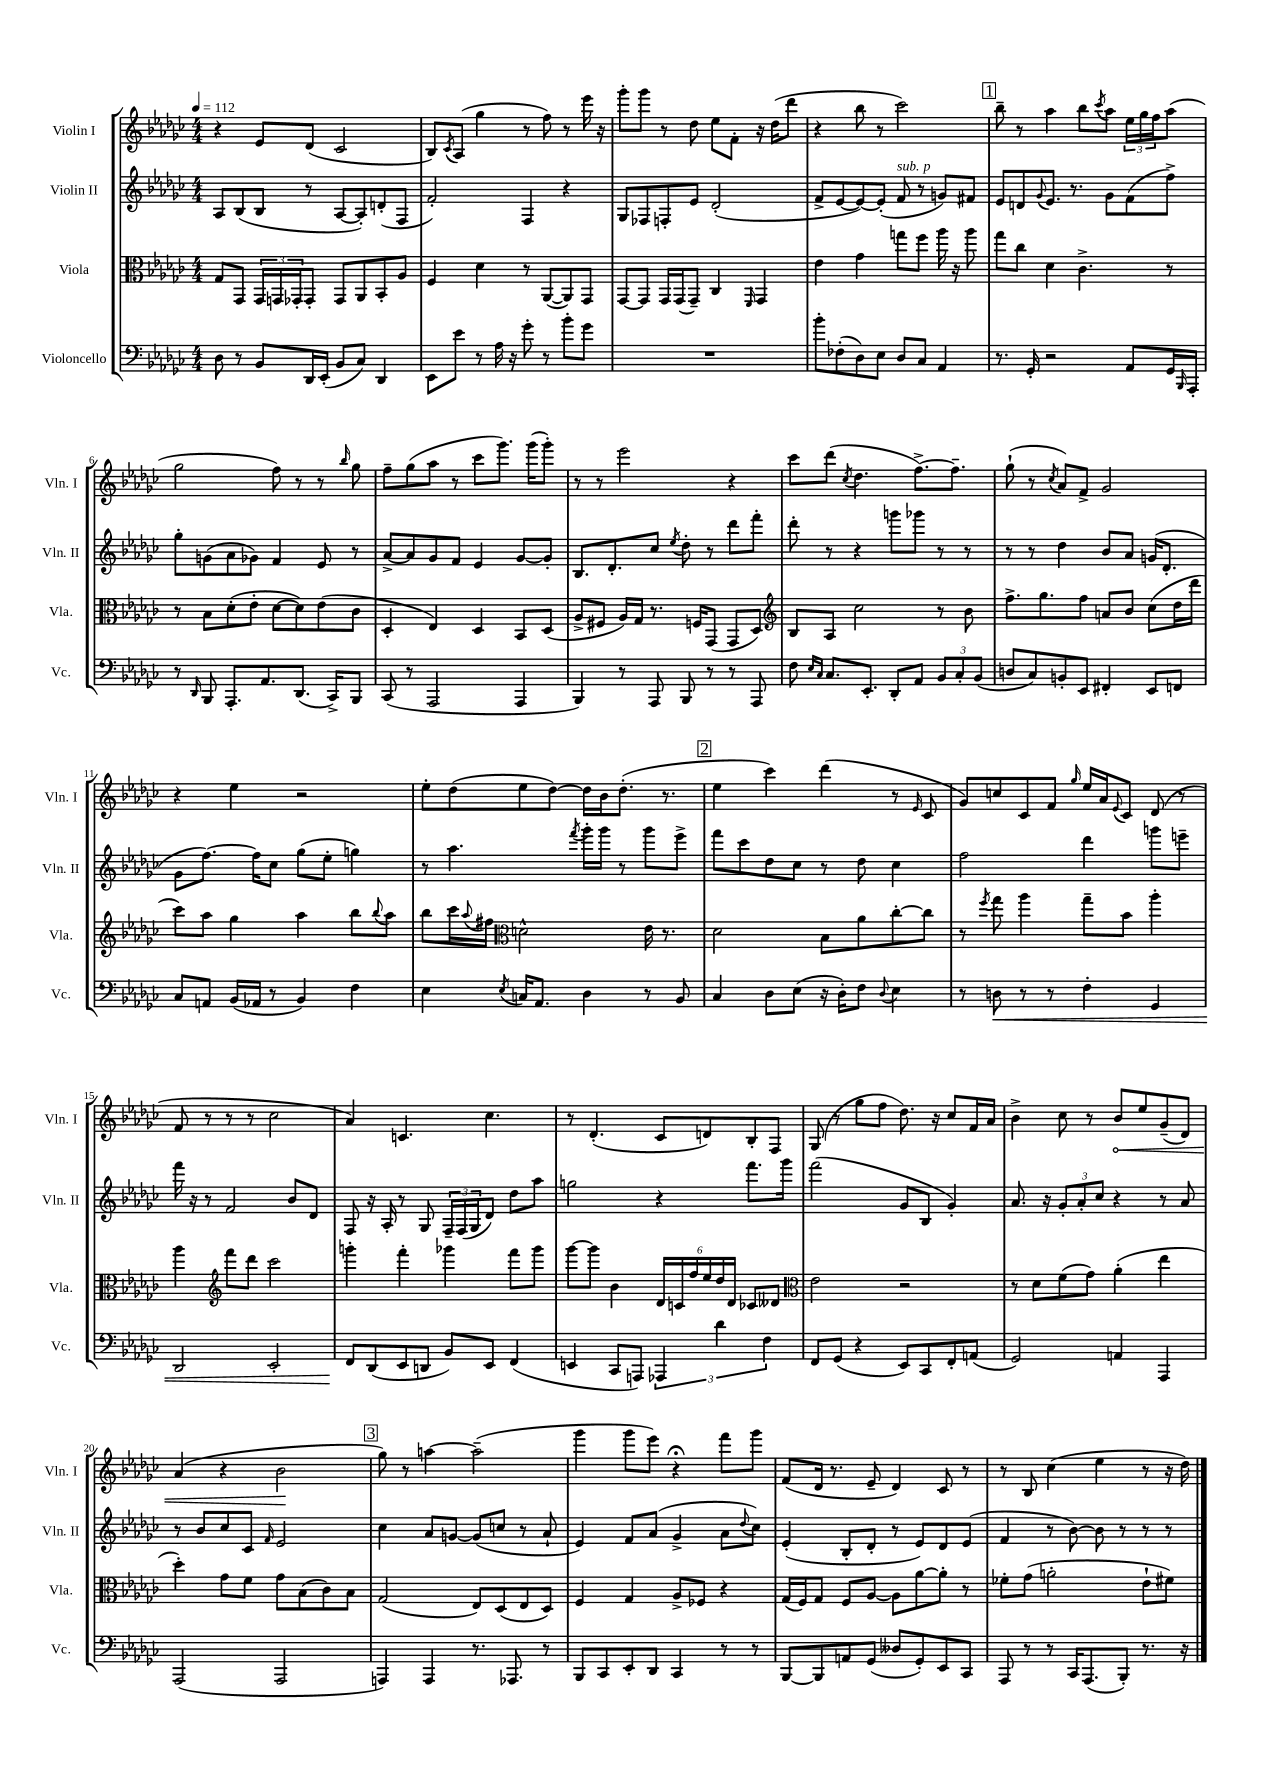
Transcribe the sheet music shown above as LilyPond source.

<<
\new StaffGroup <<
\new Staff = "s0" \with { instrumentName = "Violin I" shortInstrumentName = "Vln. I" } {
    \clef treble \key ges \major \numericTimeSignature \time 4/4 \tempo 4 = 112
    r4 ees'8 des'8( ces'2 |
    bes8) \acciaccatura { ces'8 } aes8( ges''4 r8 f''8) r8 ees'''16 r16 |
    ges'''8-. ges'''8 r8 des''8 ees''8 f'8-. r16 des''16( des'''8 |
    r4 bes''8 r8 ces'''2) |
    \mark \markup { \box "1" } bes''8-- r8 aes''4 bes''8 \acciaccatura { ces'''8 } aes''8 \tuplet 3/2 { ees''16 ges''16 f''16 } aes''8( |
    ges''2 f''8) r8 r8 \grace { bes''16 } ges''8 |
    f''8-- ges''8( aes''8 r8 ces'''8 ges'''8.) ges'''16( ges'''8-.) |
    r8 r8 ees'''2 r4 |
    ces'''8 des'''8( \acciaccatura { ces''8 } des''4. f''8.~->) f''8.-- |
    ges''8-!( r8 \acciaccatura { ces''8 } aes'8) f'8-> ges'2 |
    r4 ees''4 r2 |
    ees''8-. des''8( ees''8 des''8~) des''16 bes'16 des''8.-.( r8. |
    \mark \markup { \box "2" } ees''4 ces'''4) des'''4( r8 \grace { ees'16 } ces'8 |
    ges'8) c''8 ces'8 f'8 \grace { ges''16 } ees''16 aes'16 \appoggiatura { ees'8 } ces'8 des'8( r8 |
    f'8 r8 r8 r8 ces''2 |
    aes'4) c'4. ces''4. |
    r8 des'4.-.( ces'8 d'8) bes8-. f8 |
    ges8( r8 ges''8 f''8 des''8.) r16 ces''8 f'16 aes'16 |
    bes'4-> ces''8 r8 \once \override Hairpin.circled-tip = ##t bes'8\< ees''8 ges'8--( des'8) |
    aes'4( r4 bes'2\! |
    \mark \markup { \box "3" } ges''8) r8 a''4~ a''2--( |
    ges'''4 ges'''8 ees'''8) r4\fermata f'''8 ges'''8 |
    f'8( des'16 r8. ees'8-- des'4) ces'8 r8 |
    r8 bes8 ces''4( ees''4 r8 r16 des''16) \bar "|." |
}
\new Staff = "s1" \with { instrumentName = "Violin II" shortInstrumentName = "Vln. II" } {
    \clef treble \key ges \major \numericTimeSignature \time 4/4
    aes8 bes8( bes8 r8 aes8~ aes8-.) d'8-.( f8 |
    f'2-.) f4 r4 |
    ges8 fes8 f8-. ees'8 des'2-.( |
    f'8-> ees'8~ ees'8~) ees'8-.( f'8^\markup { \italic "sub. p" } r8 g'8) fis'8 |
    \mark \markup { \box "1" } ees'8 d'8 \appoggiatura { ges'8 } ees'8. r8. ges'8 f'8( f''8->) |
    ges''8-. g'8( aes'8 ges'8) f'4 ees'8 r8 |
    aes'8~-> aes'8 ges'8 f'8 ees'4 ges'8~ ges'8-. |
    bes8. des'8.-. ces''8 \acciaccatura { ees''8 } des''8-. r8 des'''8 f'''8-. |
    des'''8-. r8 r4 g'''8 ges'''8 r8 r8 |
    r8 r8 des''4 bes'8 aes'8 g'16( des'8.-. |
    ges'8 f''8.~) f''16 ces''8 ges''8( ees''8-. g''4) |
    r8 aes''4. \acciaccatura { f'''8 } ges'''16-. ges'''16 r8 ges'''8 ees'''8-> |
    \mark \markup { \box "2" } f'''8 ces'''8 des''8 ces''8 r8 des''8 ces''4 |
    f''2 des'''4 g'''8 e'''8-- |
    f'''16 r16 r8 f'2 bes'8 des'8 |
    f8 r16 aes16-. r8 ges8 \tuplet 3/2 { f16-- f16( ges16 } des'8) des''8 aes''8 |
    g''2 r4 f'''8. ges'''16 |
    f'''2( ges'8 bes8 ges'4-.) |
    aes'8. r16 \tuplet 3/2 { ges'8-. aes'8-. ces''8 } r4 r8 aes'8 |
    r8 bes'8 ces''8 ces'8 \grace { f'16 } ees'2 |
    \mark \markup { \box "3" } ces''4 aes'8 g'8~ g'8( c''8 r8 aes'8-! |
    ees'4) f'8 aes'8( ges'4-> aes'8 \appoggiatura { des''8 } ces''8) |
    ees'4-.( bes8-. des'8-. r8 ees'8) des'8 ees'8( |
    f'4 r8 bes'8~) bes'8 r8 r8 r8 \bar "|." |
}
\new Staff = "s2" \with { instrumentName = "Viola" shortInstrumentName = "Vla." } {
    \clef alto \key ges \major \numericTimeSignature \time 4/4
    ges8 ges,8 \tuplet 3/2 { ges,16 g,16 ges,16-. } ges,8-. ges,8 aes,8 bes,8-. aes8 |
    f4 des'4 r8 aes,8~( aes,8) ges,8 |
    ges,8~ ges,8 ges,16 ges,16( ges,8--) ces4 \grace { f,16 } ges,4 |
    ees'4 ges'4 g''8 f''8 aes''16 r16 aes''8 |
    \mark \markup { \box "1" } ges''8 ces''8 des'4 ces'4.-> r8 |
    r8 bes8 des'8-.( ees'8-. des'8~ des'8) ees'8( ces'8 |
    des4-. ees4) des4 bes,8 des8( |
    aes8-> fis8 aes16) ges16 r8. f16 ges,8( ges,8 des8) |
    \clef treble bes8 aes8 ces''2 r8 bes'8 |
    f''8.-> ges''8. f''8 a'8 bes'8 ces''8( des''16 des'''16 |
    ces'''8) aes''8 ges''4 aes''4 bes''8 \appoggiatura { bes''8 } aes''8 |
    bes''8 ces'''16 \appoggiatura { aes''8 } fis''16 \clef alto d'2-^ ees'16 r8. |
    \mark \markup { \box "2" } des'2 bes8 aes'8 ces''8~-. ces''8 |
    r8 \acciaccatura { f''8 } ges''8 aes''4 ges''8-- bes'8 aes''4-. |
    aes''4 \clef treble f'''8 des'''8 ces'''2 |
    g'''4-. f'''4-. ges'''4 f'''8 ges'''8 |
    ges'''8~ ges'''8 bes'4 \tuplet 6/4 { des'16 c'16 f''16 ees''16 des''16 des'16 } ces'8 deses'8 |
    \clef alto ees'2 r2 |
    r8 des'8 f'8( ges'8) aes'4-.( ees''4 |
    des''4-.) ges'8 f'8 ges'8 bes8( ces'8) bes8 |
    \mark \markup { \box "3" } ges2( ees8) des8( ees8 des8) |
    f4 ges4 aes8-> fes8 r4 |
    ges16( f16) ges8 f8 aes8~ aes8 aes'8~ aes'8-. r8 |
    fes'8-. ges'8( a'2-. ees'8-! fis'8) \bar "|." |
}
\new Staff = "s3" \with { instrumentName = "Violoncello" shortInstrumentName = "Vc." } {
    \clef bass \key ges \major \numericTimeSignature \time 4/4
    des8 r8 bes,8 des,16 ees,16-.( bes,8 ces8) des,4 |
    ees,8 ees'8 r8 aes16 r16 ges'8-. r8 bes'8-. ges'8 |
    R1 |
    bes'8-. fes8-.( des8) ees8 des8 ces8 aes,4 |
    \mark \markup { \box "1" } r8. ges,16-. r2 aes,8 ges,16 \grace { bes,,16 } aes,,16-. |
    r8 \grace { des,16 } bes,,8 aes,,8.-. aes,8. des,8.( ces,16->) bes,,8 |
    ces,8( r8 aes,,2 aes,,4 |
    bes,,4) r8 aes,,8 bes,,8 r8 r8 aes,,8 |
    f8 \grace { ees16 ces16 } ces8. ees,8.-. des,8-. aes,8 \tuplet 3/2 { bes,8 ces8-. bes,8( } |
    d8 ces8) b,8-. ees,8 fis,4-. ees,8 f,8 |
    ces8 a,8 bes,16( aes,16 r8 bes,4) f4 |
    ees4 \acciaccatura { ees8 } c16 aes,8. des4 r8 bes,8 |
    \mark \markup { \box "2" } ces4 des8 ees8( r16 des16-.) f8 \appoggiatura { des8 } ees4 |
    r8 d8\< r8 r8 f4-. ges,4 |
    des,2 ees,2-. |
    f,8\! des,8( ees,8 d,8 bes,8) ees,8 f,4( |
    e,4 ces,8 a,,8) \tuplet 3/2 { aes,,4 des'4 f4 } |
    f,8 ges,8( r4 ees,8) ces,8 f,8-. a,8( |
    ges,2) a,4 aes,,4 |
    aes,,2( aes,,2 |
    \mark \markup { \box "3" } a,,4) a,,4 r8. aes,,8. r8 |
    bes,,8 ces,8 ees,8-. des,8 ces,4 r8 r8 |
    bes,,8~ bes,,8 a,8 ges,8( deses8 ges,8-.) ees,8 ces,8 |
    aes,,8 r8 r8 ces,16 aes,,8.( bes,,8-.) r8. r16 \bar "|." |
}
>>
>>
